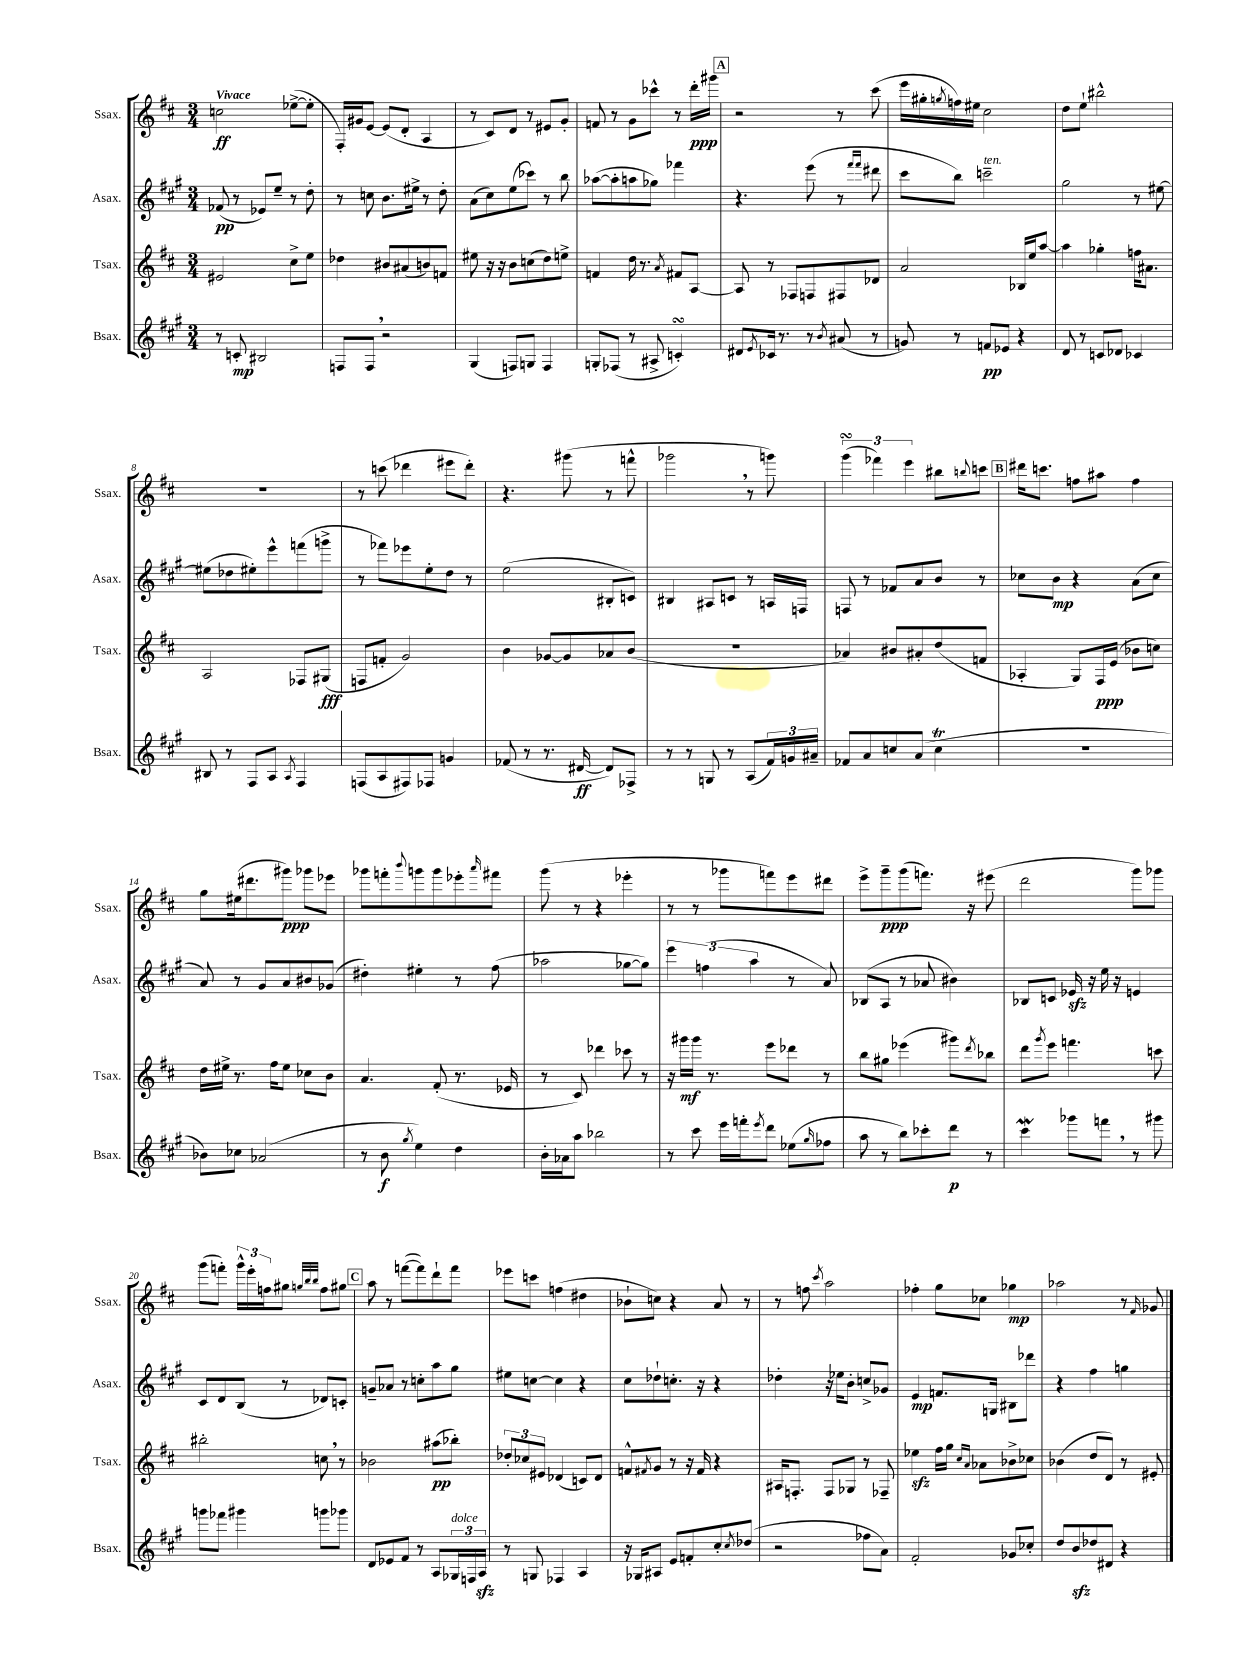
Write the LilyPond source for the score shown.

<<
\new StaffGroup <<
\new Staff = "s0" \with { instrumentName = "Ssax." shortInstrumentName = "Ssax." } {
    \clef treble \key d \major \numericTimeSignature \time 3/4 \tempo "Vivace"
    c''2\ff ees''8~->( ees''8-. |
    fis16-.) gis'16 e'8~ e'8( d'8-. a4 |
    r8 cis'8) d'8 r8 eis'8 g'8-. |
    f'8 r8 g'8 ces'''8-^ r8 d'''16-.\ppp gis'''16 |
    \mark \markup { \box "A" } r2 r8 cis'''8( |
    e'''16 gis''16-. \acciaccatura { g''8 } f''16) eis''16 cis''2 |
    d''8 e''8-! bis''2-^ |
    R2. |
    r8 c'''8( des'''4 eis'''8 des'''8-.) |
    r4. gis'''8( r8 f'''8-^ |
    ges'''2 \breathe r8 g'''8) |
    \tuplet 3/2 { g'''4\turn( fes'''4) e'''4 } bis''8 \appoggiatura { b''8 } c'''8 |
    \mark \markup { \box "B" } dis'''16 c'''8. f''8 ais''8 f''4 |
    g''8 eis''16( dis'''8. gis'''8\ppp) ges'''8 ees'''8 |
    ges'''8 f'''8-. \appoggiatura { b'''8 } g'''8 g'''8 ees'''8-. \grace { a'''16 } fis'''8 |
    g'''8( r8 r4 ees'''4-. |
    r8 r8 ges'''8 f'''8) e'''8 dis'''8 |
    e'''8-> g'''8--\ppp g'''8( f'''8.) r16 eis'''8( |
    d'''2 g'''8) ges'''8 |
    g'''8( f'''8-.) \tuplet 3/2 { g'''16-^ e'''16-. f''16 } gis''8 \grace { g''32 b''32 b''32 } f''8 gis''8 |
    \mark \markup { \box "C" } a''8 r8 f'''8~( f'''8) d'''8-! f'''8 |
    ees'''8 c'''8 f''4( dis''4 |
    bes'8-! c''8) r4 a'8 r8 |
    r8 f''8 \acciaccatura { cis'''8 } a''2 |
    fes''4-. g''8 ces''8 ges''4\mp |
    aes''2 r8 \grace { fis'16 } ges'8 \bar "|." |
}
\new Staff = "s1" \with { instrumentName = "Asax." shortInstrumentName = "Asax." } {
    \clef treble \key a \major \numericTimeSignature \time 3/4
    fes'8\pp( r8 ees'8) e''8-- r8 d''8-. |
    r8 c''8 b'8. eis''16-> r8 d''8-. |
    a'8( cis''8) e''8( ces'''8) r8 b''8 |
    aes''8~( aes''8-. a''8 ges''8) fes'''4 |
    \mark \markup { \box "A" } r4. e'''8( r8 \grace { fis'''16 fis'''16 } dis'''8 |
    cis'''8 b''8) c'''2--^\markup { \italic "ten." } |
    gis''2 r8 eis''8~ |
    eis''8( des''8 eis''8-.) e'''8-^ f'''8( g'''8-> |
    r8 fes'''8) ees'''8 e''8-. d''8 r8 |
    e''2( bis8-. c'8) |
    bis4 ais8 c'8 r8 a16 f16 |
    f8 r8 fes'8 a'8 b'8 r8 |
    \mark \markup { \box "B" } ces''8 b'8\mp r4 a'8( ces''8 |
    a'8) r8 gis'8 a'8 bis'8 ges'8( |
    dis''4-.) eis''4-. r8 fis''8( |
    aes''2 ges''8~ ges''8) |
    \tuplet 3/2 { e'''4 f''4( a''4 } r8 a'8) |
    bes8( a8 r8 aes'8 bis'4) |
    bes8 c'8 ees'16\sfz r16 e''16 r16 e'4 |
    cis'8 d'8 b8( r8 des'8) c'8-. |
    \mark \markup { \box "C" } g'8-- aes'8 r8 c''8-. a''8 gis''8 |
    eis''8 c''8~ c''4 r4 |
    cis''8 des''8-! c''8.-. r16 r4 |
    des''4-. r16 ees''16 b'8-. c''8-> ges'8 |
    e'4\mp f'8. g16 bis8 des'''8 |
    r4 fis''4 g''4 \bar "|." |
}
\new Staff = "s2" \with { instrumentName = "Tsax." shortInstrumentName = "Tsax." } {
    \clef treble \key d \major \numericTimeSignature \time 3/4
    eis'2 cis''8-> e''8 |
    des''4 bis'8 ais'8( b'8) f'8 |
    eis''8 r16 r16 b'8 c''8( d''8) e''8-> |
    f'4 d''16 r8. \acciaccatura { a'8 } fis'8 a8~ |
    \mark \markup { \box "A" } a8 r8 fes8 f8 fis8 des'8 |
    a'2 bes16 e''16 a''8~ |
    a''4 ges''4-. f''16 ais'8. |
    a2 fes8 gis8\fff( |
    f8 f'8-. g'2) |
    b'4 ges'8~ ges'8 aes'8 b'8( |
    R2. |
    aes'4) bis'8 ais'8-. d''8( f'8 |
    \mark \markup { \box "B" } aes4-. g8) fis16\ppp e'16( bes'8 c''8) |
    d''16 eis''16-> r8. fis''16 eis''8 ces''8 b'8 |
    a'4. fis'8-.( r8. ees'16 |
    r8 cis'8) des'''4 ces'''8 r8 |
    r16 gis'''16\mf gis'''16 r8. e'''8 des'''8 r8 |
    b''8 gis''8 ees'''4( gis'''8) \acciaccatura { d'''8 } bes''8 |
    d'''8 \acciaccatura { g'''8 } e'''8 f'''4. c'''8 |
    bis''2-. c''8 \breathe r8 |
    \mark \markup { \box "C" } bes'2 ais''8\pp( bes''8-.) |
    \tuplet 3/2 { des''8-. ces''8 eis'8 } des'4( c'8) des'8 |
    f'8-^ \acciaccatura { fis'8 } g'8 r8 r16 fis'16 r4 |
    ais16 f8.-. f8 ges8 r8 fes8-- |
    ees''4\sfz fis''16 g''16 \grace { cis''16 a'16 } aes'8 bes'8-> ces''8 |
    bes'4( d''8 d'8) r8 eis'8-. \bar "|." |
}
\new Staff = "s3" \with { instrumentName = "Bsax." shortInstrumentName = "Bsax." } {
    \clef treble \key a \major \numericTimeSignature \time 3/4
    r8 c'8-.\mp bis2 |
    f8 f8 \breathe r2 |
    gis4( f8) g8 f4 |
    g8-. fes8( r8 ais8-> c'4-.\turn) |
    \mark \markup { \box "A" } dis'8 \acciaccatura { e'8 } ces'16 r8. r8 \acciaccatura { b'8 } ais'8( r8 |
    g'8) r8 f'8\pp ees'8 r4 |
    d'8 r8 c'8 des'8 ces'4 |
    bis8 r8 fis8 a8 \acciaccatura { a8 } fis4 |
    f8( a8 fis8) fes8 g'4 |
    fes'8( r8 r8. dis'16~\ff dis'8) fes8-> |
    r8 r8 g8 r8 a8( \tuplet 3/2 { fis'16) g'16 ais'16-- } |
    fes'8 a'8 c''8 a'8( c''4\trill |
    \mark \markup { \box "B" } R2. |
    bes'8) ces''8 aes'2( |
    r8 b'8\f \acciaccatura { gis''8 } e''4) d''4 |
    b'16-. aes'16 a''8 bes''2 |
    r8 cis'''8 e'''16 f'''16-. \acciaccatura { e'''8 } d'''8 ees''8( \grace { gis''16 } fes''8 |
    a''8 r8 b''8) ces'''8-. d'''8\p r8 |
    cis'''4\mordent ges'''8 f'''8 \breathe r8 gis'''8 |
    g'''8 fes'''8 gis'''4 g'''8 ges'''8 |
    \mark \markup { \box "C" } d'8 ees'8 fis'8 r8 a8 \tuplet 3/2 { ges16^\markup { \italic "dolce" } f16 a16\sfz } |
    r8 g8 fes4 a4 |
    r16 ges16 ais8 e'8 f'8-. cis''8-. \acciaccatura { cis''8 } des''8( |
    r2 fes''8 a'8) |
    fis'2-. ges'8 ces''8-. |
    d''8 b'8\sfz des''8 dis'8 r4 \bar "|." |
}
>>
>>
